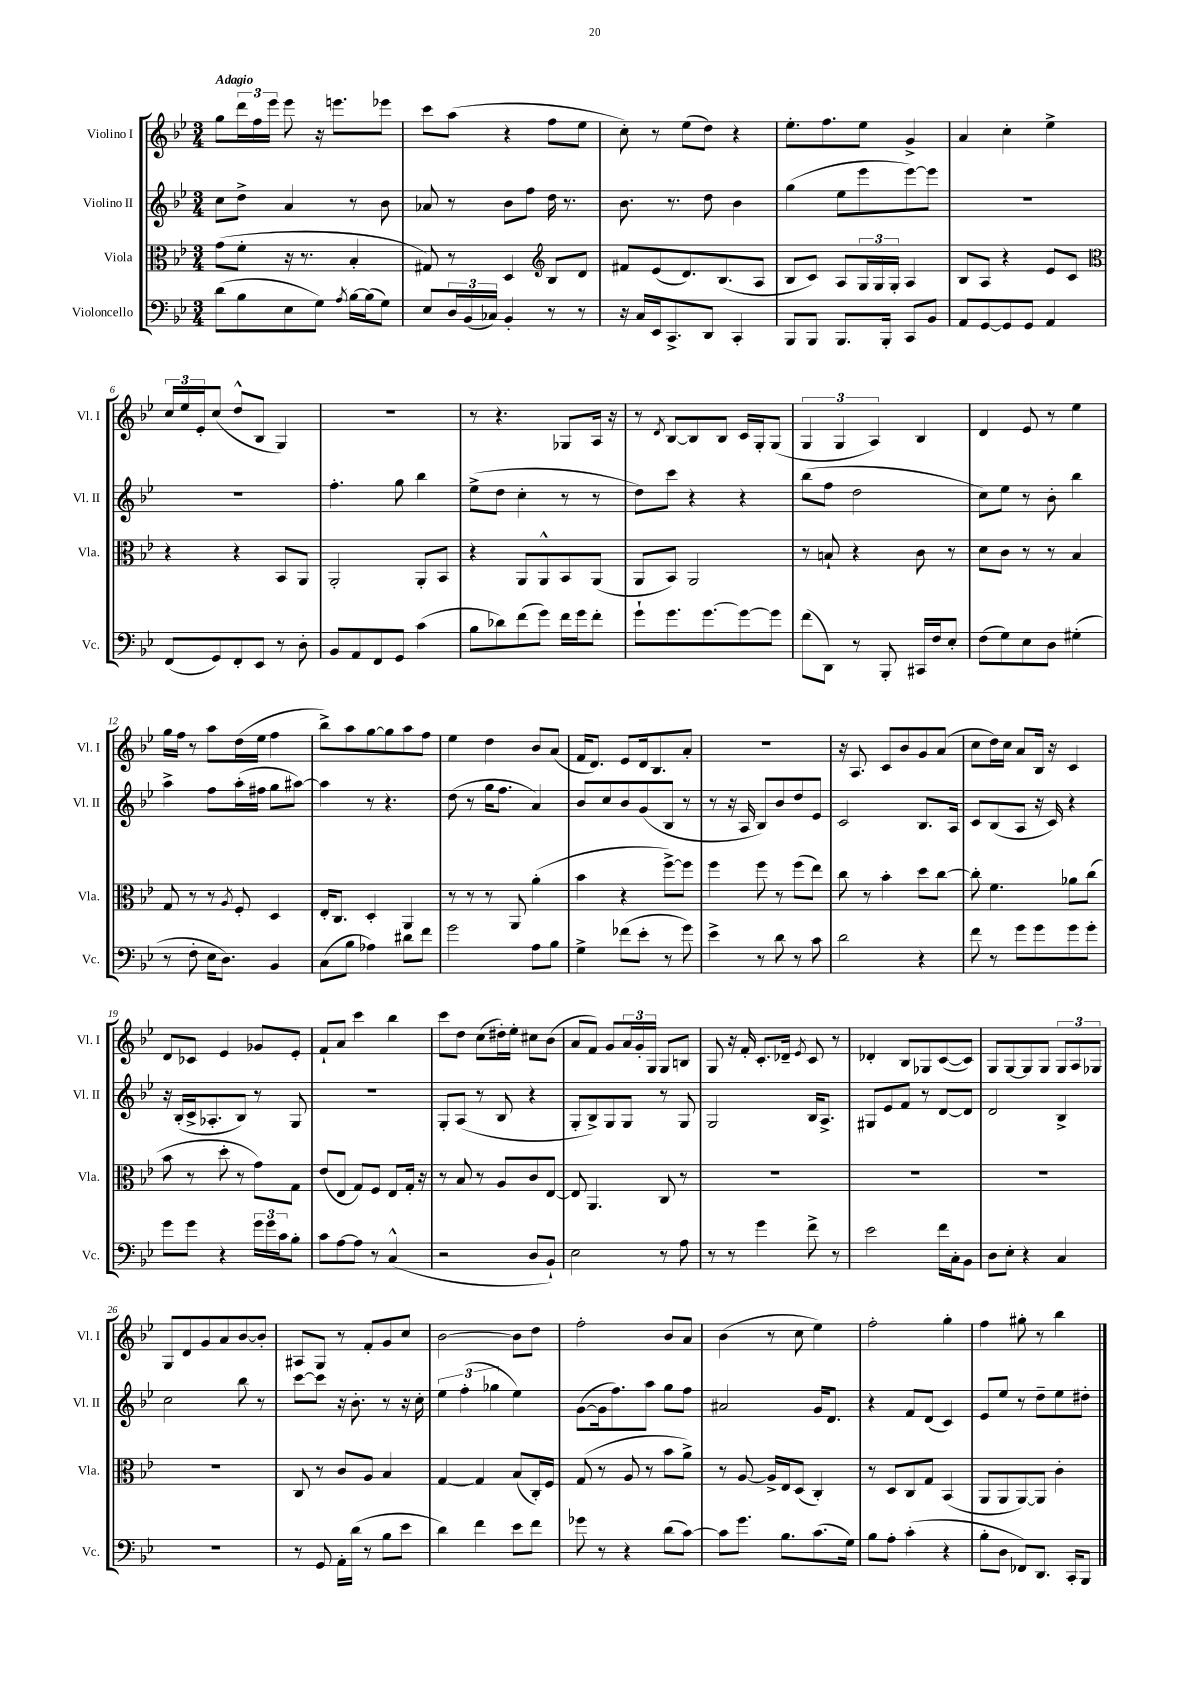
<<
\new StaffGroup <<
\new Staff = "s0" \with { instrumentName = "Violino I" shortInstrumentName = "Vl. I" } {
    \clef treble \key bes \major \numericTimeSignature \time 3/4 \tempo "Adagio"
    g''8 \tuplet 3/2 { d'''16 f''16 ees'''16 } ees'''8 r16 e'''8. ees'''8 |
    c'''8 a''8( r4 f''8 ees''8 |
    c''8-.) r8 ees''8( d''8) r4 |
    ees''8.-. f''8. ees''8 g'4-> |
    a'4 c''4-. ees''4-> |
    \tuplet 3/2 { c''16 ees''16 ees'16-. } c''8( d''8-^ bes8 g4) |
    R2. |
    r8 r4. ges8 a16 r16 |
    r8 \acciaccatura { d'8 } bes8~ bes8 bes8 c'16 g16-. g8( |
    \tuplet 3/2 { g4 g4 a4) } bes4 |
    d'4 ees'8 r8 ees''4 |
    g''16 f''16 r8 a''8 d''16( ees''16 f''4 |
    bes''8->) a''8 g''8~ g''8 a''8 f''8 |
    ees''4 d''4 bes'8 a'8( |
    f'16 d'8.) ees'8 d'16 bes8. a'8-. |
    R2. |
    r16 a8. c'8 bes'8 g'8 a'8( |
    c''8 d''16) c''16 a'8 bes16 r16 c'4 |
    d'8 ces'8 ees'4 ges'8 ees'8-. |
    f'8-! a'8 c'''4 bes''4 |
    c'''8 d''8 c''8( dis''16-.) ees''16-. cis''8 bes'8( |
    a'8 f'8) g'8 \tuplet 3/2 { a'16 g'16-. g16 } g8 b8 |
    g8 r16 f'16-. c'8.-. des'16-- \acciaccatura { ees'8 } c'8 r8 |
    des'4-. bes8 ges8 c'8~( c'8) |
    g8 g8~ g8 g8 \tuplet 3/2 { g8 a8 ges8 } |
    g8 d'8 g'8 a'8 bes'8~ bes'8-. |
    ais8 g8 r8 f'8-. g'8 c''8 |
    bes'2~ bes'8 d''8 |
    f''2-. bes'8 a'8 |
    bes'4( r8 c''8 ees''4) |
    f''2-. g''4-. |
    f''4 gis''8-. r8 bes''4 \bar "|." |
}
\new Staff = "s1" \with { instrumentName = "Violino II" shortInstrumentName = "Vl. II" } {
    \clef treble \key bes \major \numericTimeSignature \time 3/4
    c''8 d''8-> a'4 r8 bes'8 |
    aes'8 r8 bes'8 f''8 d''16 r8. |
    bes'8. r8. d''8 bes'4 |
    g''4( ees''8 ees'''8 ees'''8~) ees'''8 |
    R2. |
    R2. |
    f''4.-. g''8 bes''4 |
    ees''8->( d''8 c''4-. r8 r8 |
    d''8) c'''8 r4 r4 |
    bes''8( f''8 d''2 |
    c''8) ees''8 r8 bes'8-. bes''4 |
    a''4-> f''8 a''16-.( fis''16 g''8 ais''8~) |
    ais''4 r8 r4. |
    d''8( r8 g''16 f''8. a'4) |
    bes'8 c''8 bes'8 g'8( bes8 r8 |
    r8 r16 a16 bes8) bes'8 d''8 ees'8 |
    c'2 bes8. a16 |
    c'8 bes8( a8 r16 c'16) r4 |
    r16 bes16-.( c'16-> aes8.-. bes8) r8 g8 |
    R2. |
    g8-. a8( r8 bes8 r4 |
    g8-. bes8->) g8 g8 r8 g8 |
    g2 bes16 a8.-> |
    gis8 ees'8 f'8 r8 d'8~ d'8 |
    d'2 bes4-> |
    c''2 bes''8 r8 |
    c'''8~ c'''8 r16 bes'8.-. r8 r16 c''16-. |
    \tuplet 3/2 { ees''4 f''4-.( ges''4 } ees''4) |
    g'8~( g'16 f''8.) a''8 g''8 f''8 |
    ais'2 g'16 d'8. |
    r4 f'8 d'8( c'4) |
    ees'8 ees''8 r8 d''8-- ees''8 dis''8-. \bar "|." |
}
\new Staff = "s2" \with { instrumentName = "Viola" shortInstrumentName = "Vla." } {
    \clef alto \key bes \major \numericTimeSignature \time 3/4
    g'8( f'8-. r16 r8. bes4-. |
    gis8) r8 d4 \clef treble bes8 d'8 |
    fis'8 ees'8( d'8.) bes8.( a8 |
    bes8 c'8) a8 \tuplet 3/2 { g16 g16 g16-. } a4 |
    bes8 a8 r4 ees'8 c'8 |
    \clef alto r4 r4 bes,8 a,8 |
    a,2-. a,8-. bes,8 |
    r4 a,8 a,8-^ bes,8 a,8( |
    a,8 bes,8) a,2 |
    r8 b8-! r4 c'8 r8 |
    d'8 c'8 r8 r8 bes4 |
    g8 r8 r8 \acciaccatura { a8 } f8-. d4 |
    ees16-. c8. d4-. a,4 |
    r8 r8 r8 a,8 a'4-.( |
    bes'4 r4 f''8~->) f''8 |
    f''4 f''8 r8 f''8( ees''8) |
    c''8 r8 bes'4-. d''8 c''8~ |
    c''8-. f'4. aes'8 c''8( |
    bes'8 r8 d''8-. r8 g'8) g8 |
    ees'8( ees8 g8) f8 ees8 g16-. r16 |
    r8 bes8 r8 a8 c'8 ees8~ |
    ees8 a,4. c8 r8 |
    R2. |
    R2. |
    R2. |
    R2. |
    c8 r8 c'8 a8 bes4 |
    g4~ g4 bes8( c16-.) f16 |
    g8( r8 a8 r8 bes'8 a'8->) |
    r8 a8~ a16-> ees16 d8( c4-.) |
    r8 d8 c8 g8 bes,4( |
    a,8 a,8 a,8~) a,8 c'4-. \bar "|." |
}
\new Staff = "s3" \with { instrumentName = "Violoncello" shortInstrumentName = "Vc." } {
    \clef bass \key bes \major \numericTimeSignature \time 3/4
    d'8( bes8 ees8 g8) \acciaccatura { a8 } bes16~ bes16( g8) |
    ees8 \tuplet 3/2 { d16 bes,16( ces16) } bes,4-. r8 r8 |
    r16 c16 ees,16 c,8.-> d,8 c,4-. |
    bes,,8 bes,,8 bes,,8. bes,,16-. c,8 bes,8 |
    a,8 g,8~ g,8 g,8 a,4 |
    f,8( g,8) f,8-. ees,8 r8 d8-. |
    bes,8 a,8 f,8 g,8 c'4( |
    bes8 des'8) f'8( g'8) f'16 g'16 f'8-. |
    g'8-! g'8. g'8.~ g'8~ g'8 |
    f'8( d,8) r8 bes,,8-. cis,16 f16 ees8-. |
    f8( g8) ees8 d8 gis4-.( |
    r8 f8-. ees16 d8.) bes,4 |
    c8( bes8 aes4) dis'8 f'8 |
    g'2 a8 bes8 |
    g4-> fes'8( ees'8-. r8 g'8) |
    ees'4-> r8 d'8 r8 c'8 |
    d'2 r4 |
    f'8 r8 g'8 g'8 g'8 g'8-. |
    g'8 g'8 r4 \tuplet 3/2 { g'16 g'16 c'16 } bes8-. |
    c'8 a8~ a8 r8 c4-^( |
    r2 d8 bes,8-!) |
    ees2 r8 a8 |
    r8 r8 g'4 f'8-> r8 |
    ees'2 f'16 c16-. bes,8 |
    d8 ees8-. r4 c4 |
    R2. |
    r8 g,8 a,16-. d'16( r8 bes8 ees'8 |
    d'4) f'4 ees'8 f'8 |
    ges'8 r8 r4 d'8( c'8~) |
    c'8 g'8. bes8. c'8.( g16) |
    bes8 a8-. c'4-.( r4 |
    bes8-. d8 fes,8) d,8. c,16-. bes,,8 \bar "|." |
}
>>
>>
